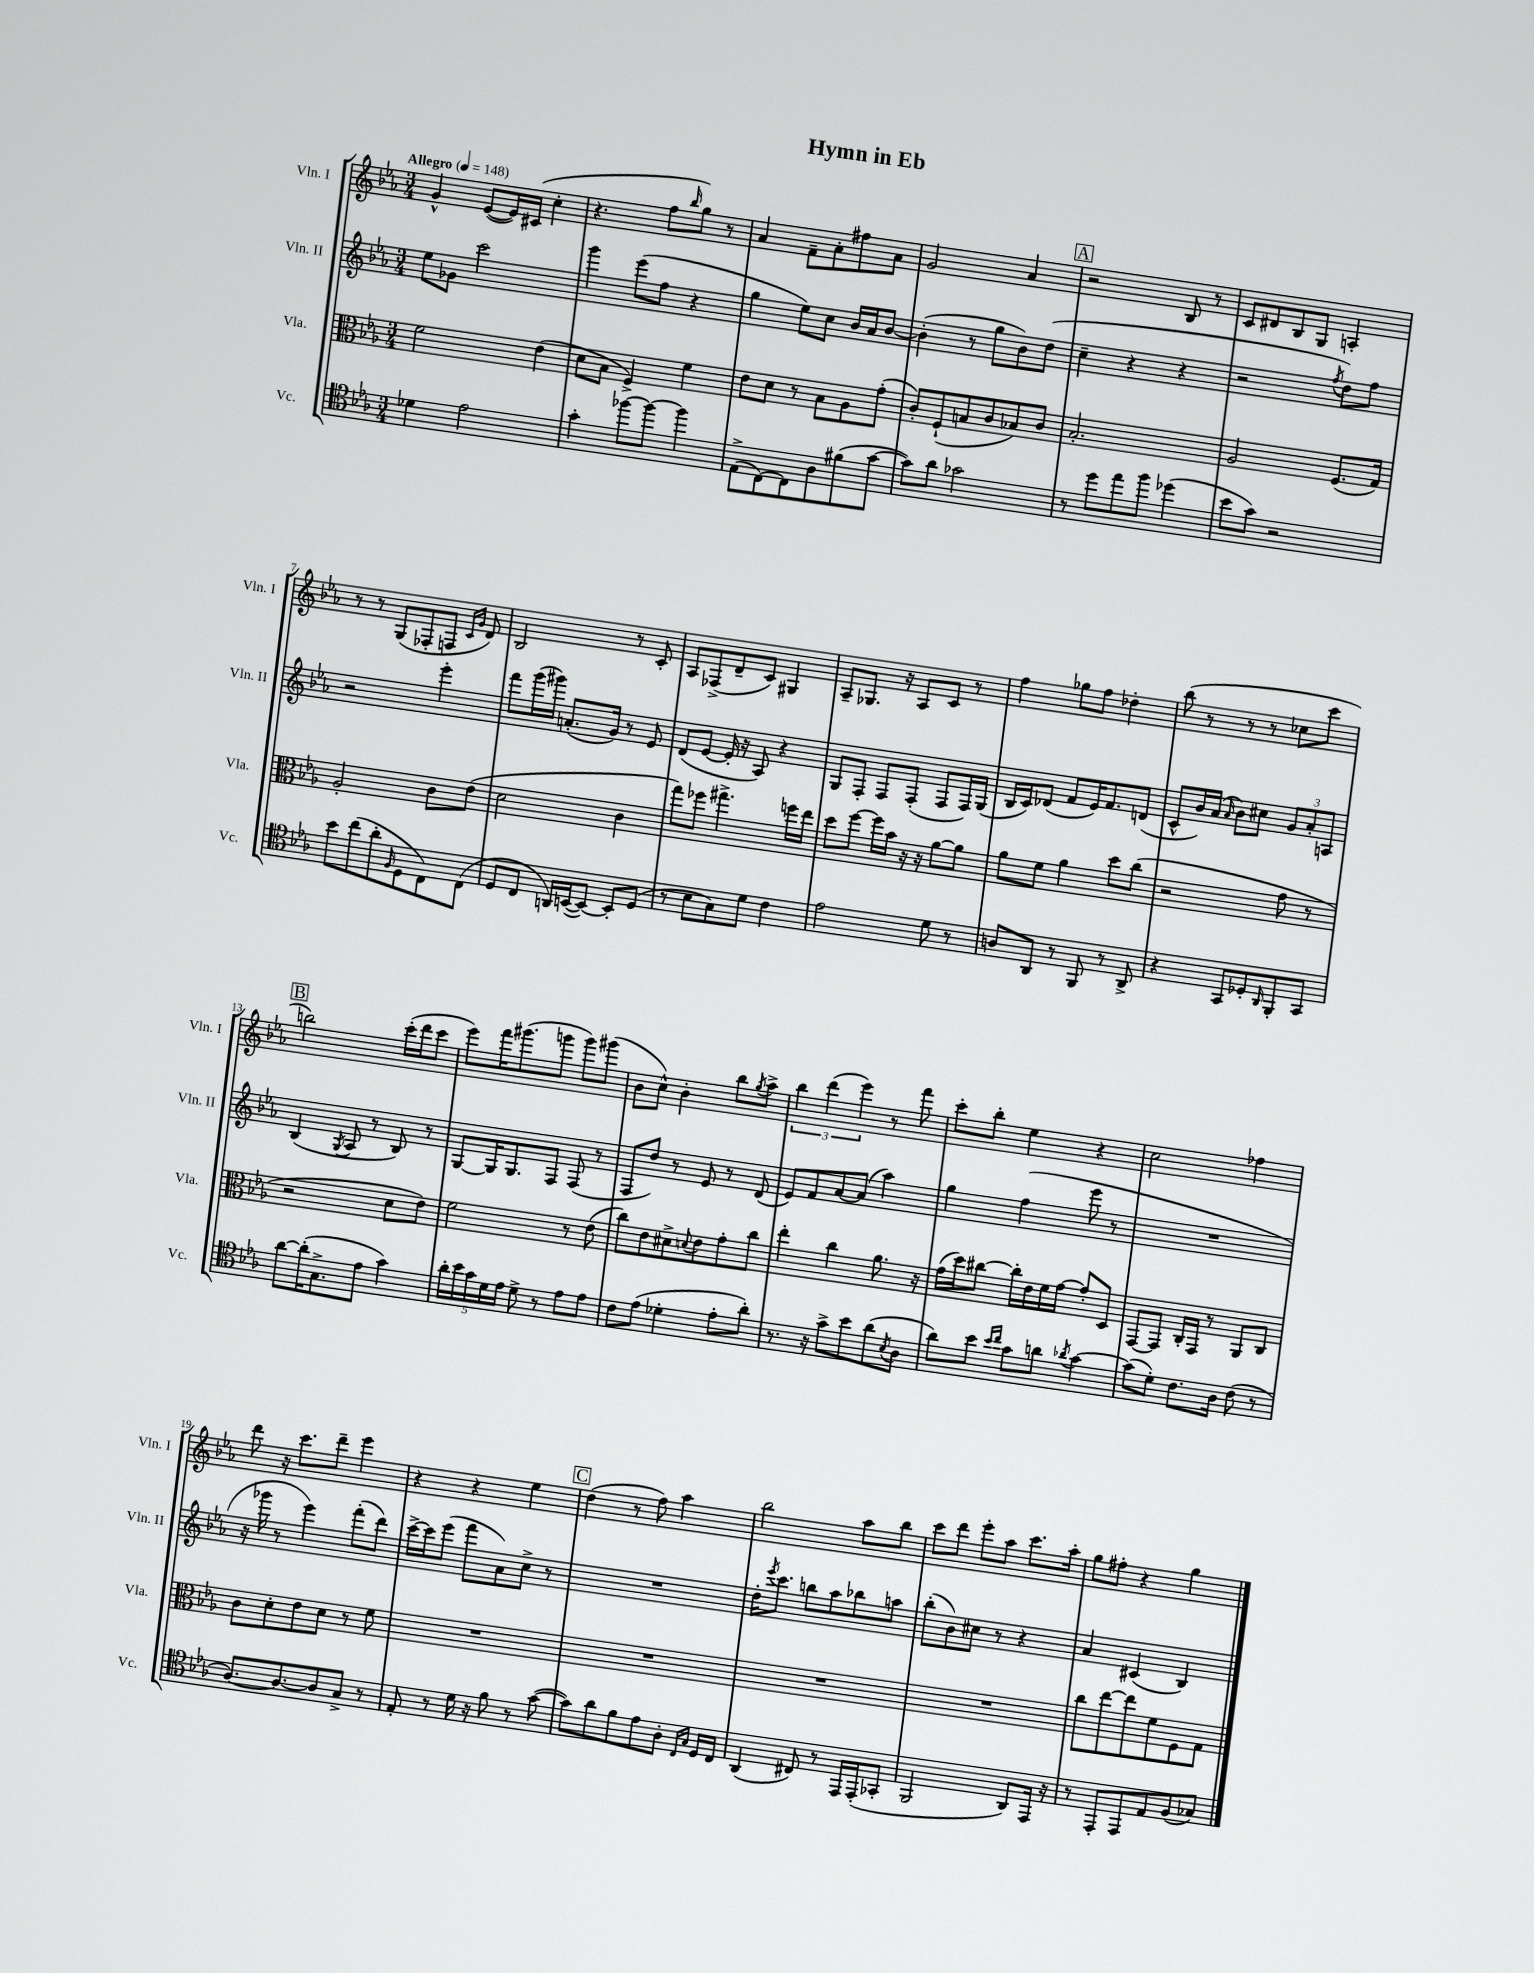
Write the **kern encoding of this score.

**kern	**kern	**kern	**kern
*part4	*part3	*part2	*part1
*staff4	*staff3	*staff2	*staff1
*I"Vc.	*I"Vla.	*I"Vln. II	*I"Vln. I
*I'Vc.	*I'Vla.	*I'Vln. II	*I'Vln. I
*clefC4	*clefC3	*clefG2	*clefG2
*k[b-e-a-]	*k[b-e-a-]	*k[b-e-a-]	*k[b-e-a-]
*M3/4	*M3/4	*M3/4	*M3/4
*MM148	*MM148	*MM148	*MM148
=1	=1	=1	=1
!	!	!	!LO:TX:a:B:t=Allegro
4d-X\	2f\	8ee-\L	4g^^/
.	.	8g-X\J	.
2e-\	.	2ccc\	([8e-/L
.	.	.	16e-/L])
.	.	.	(16c#X/JJ
.	(4e-\	.	4cc'\
=2	=2	=2	=2
4g'\	8d\L	4ggg\	4.r
.	8B-\J	.	.
[8ff-X\L	4F^/)	(8eee-\L	.
8ff-\J_	.	8ff\J	8ff\L
.	.	.	16qqbb-/
4ff-\]	4f\	4r	8gg\J)
.	.	.	8r
=3	=3	=3	=3
(8E-^\L	8e-\L	4gg\	4a-/
[8C\)	8d\J	.	.
8C\]	8r	8ee-\L)	8f~\L
8A-\	8B-\L	8cc\J	8a-'\
(8f#X\	8A-\	16b-/LL	8ff#X\
.	.	16a-/J	.
[8g\J	(8g'\J	[8b-/J	8a-\J
=4	=4	=4	=4
8g\L])	8c'/L)	(4b-'\]	2g/
8a-\J	(8F`/	.	.
2g-X\	8Bn/	8r	.
.	8c/	8gg\L	.
.	8B-X/)	8b-\)	4a-/
.	8c/J	(8dd\J	.
!!LO:REH:place=s1:t=A
=5	=5	=5	=5
8r	2.B-'/	4cc~\	2r
8dd\L	.	.	.
8ee-\	.	4r	.
8ff\J	.	.	.
(4dd-X\	.	4r	8B-/
.	.	.	8r
=6	=6	=6	=6
8b-\L	2A-/	2r	8c/L
8g\J)	.	.	8d#X/
2r	.	.	8B-/
.	.	.	8G/J
.	.	8qff/	.
.	(8.F/L	8dd\L)	4An'/
.	.	8ff\J	.
.	16G/Jk)	.	.
!!LO:LB:g=z
=7	=7	=7	=7
8b-\L	2A-'/	2r	8r
(8cc\	.	.	8r
8a-'\	.	.	(8G/L
16qqF/	.	.	.
8D\	.	.	8F-X'/
8C\)	8c\L	4eee-'\	8Fn/J
.	.	.	16qqc/LL
.	.	.	16qqg/JJ
(8C\J	(8e-\J	.	8d/)
=8	=8	=8	=8
8D/L	2d\	8fff\L	2B-/
8C/J	.	(16ggg\L	.
.	.	16ggg#X\JJ)	.
16AAn/LL)	.	(8.an'/L	.
([16BBn/J	.	.	.
8BB/J_)	.	.	.
.	.	16g/Jk)	.
8BB'/L]	4c\	8r	8r
(8D/J	.	8e-/	8c'/
=9	=9	=9	=9
8r	8gg\L)	(8d/L	8A-/L
8B-\L	8ff-X\J	[8e-/J	(8F-X^/
8G\)	4.gg#X^\	16e-'/]	8d~/
.	.	16r	.
8d\J	.	8A-/)	8c/J)
4c\	.	4r	4G#X/
.	16ffn\LL	.	.
.	16ee-\JJ	.	.
=10	=10	=10	=10
2e-\	8dd\L	8G/L	8A-~/L
.	[8ff\J	8F'/J	8.G-X/J
.	16ff\LL]	8F/L	.
.	16b-\JJ	.	16r
.	16r	(8F'/J	8A-/L
.	16r	.	.
8d\	[8a-\L	8F/L	8c/J
8r	8a-\J]	16F/L)	8r
.	.	(16G/JJ	.
=11	=11	=11	=11
8An/L	8a-\L	16B-/LL	4ff\
.	.	16c/J)	.
8AA-/J	8f\J	(8d-X/J	.
8r	4a-\	8f/L	8gg-X\L
8FF/	.	16e-/K)	8ff\J
.	.	8.f/	.
8r	8dd\L	.	4dd-X'\
8AA-^/	(8cc\J	(8dn/J	.
=12	=12	=12	=12
4r	2r	8c^^/L	(8bb-\
.	.	16b-/L)	8r
.	.	(16a-/JJ	.
.	.	16qqa-/	.
8GG/L	.	8b-\L)	8r
8D-X'/	.	8cc#X\J	8r
16qqAA-/	.	.	.
8FF'/	8g\	12g/L	8cc-X\L
.	.	12a-'/	.
8GG/J	8r	.	8ccc\J
.	.	12An/J	.
!!LO:LB:g=z
!!LO:REH:place=s1:t=B
=13	=13	=13	=13
[8a-\L	2r	(4B-/	2bbn\)
(16a-'\K]	.	.	.
8.G^\	.	.	.
.	.	8qG/	.
.	.	8A-/	.
8e-\J	.	8r	.
4g\)	8d\L	8B-/)	(16ccc'\LL
.	.	.	16ddd\J
.	8e-\J)	8r	8ccc\J
=14	=14	=14	=14
20a-'\LL	2f\	[8G/L	8eee-\L)
20b-\	.	.	.
20g\	.	.	.
.	.	16G/K]	16fff\K
20d\	.	.	.
.	.	8.G/	(8.ggg#X\
20e-\JJ	.	.	.
8d^\	.	.	.
8r	.	8F/J	8gggn\J
8e-\L	8r	(8F/	8ggg\L)
8e-\J	(8e-\	8r	(8ggg#X\J
=15	=15	=15	=15
8c\L	8cc\L)	8F/L	8b-\L
(8e-\J	8e-\	8dd/J)	8cc^^\J)
4d-X'\	8d#X^\	8r	4b-'\
.	8qqdn/	.	.
.	8e-\	8e-/	.
8e-'\L	8g'\	8r	8bb-\L
.	.	.	8qgg/
8a-'\J)	8cc\J	(8d/	8aa-^\J
=16	=16	=16	=16
8.r	4ee-'\	8e-/L)	6bb-\
.	.	8f/	.
.	.	.	(6ddd\
16r	.	.	.
8g^\L	4cc\	[8a-/	.
.	.	.	6eee-\)
8b-\	.	(8a-/J]	.
(8a-\	8.a-\	4aa-\)	8r
8qB-/	.	.	.
8A-\J	.	.	8fff\
.	16r	.	.
=17	=17	=17	=17
8a-\L)	(16g\LL	4gg\	8ccc'\L
.	16dd\J)	.	.
8b-\J	[8cc#X\J	.	8bb-'\J
16qqb-/LL	.	.	.
16qqcc/JJ	.	.	.
8g\L	16cc#'\LL]	(4ff\	4ee-\
.	16e-\	.	.
8an\J	16f\	.	.
.	[16g\JJ	.	.
8qa-X/	.	.	.
[4g\	8g'/L]	8eee-\	4r
.	8D/J	8r	.
=18	=18	=18	=18
(8g\L]	[8GG/L	2.r	2cc\
8d'\J)	8GG/J]	.	.
8.c\L	16C'/LL	.	.
.	16GG/JJ	.	.
.	8r	.	.
16A-\Jk	.	.	.
(8c\	8AA-/L	.	4ff-X\
8r	8C/J	.	.
!!LO:LB:g=z
=19	=19	=19	=19
[8.A-/L)	8c\L	16r	8ddd\
.	.	16ggg-X\	.
.	8d'\	8r	16r
8.A-/_	.	.	8.ccc\L
.	8e-\	4eee-\)	.
8A-/]	8d\J	.	8ddd~\J
8G^/J	8r	(8fff'\L	4eee-\
8r	8f\	8ddd\J)	.
=20	=20	=20	=20
8E-'/	2.r	[16ccc^\LL	4r
.	.	16ccc\J]	.
8r	.	(8eee-\J	.
16d\	.	8fff\L	4r
16r	.	.	.
8f\	.	8a-\)	.
8r	.	8cc^\J	4ee-\
([8g\	.	8r	.
!!LO:REH:place=s1:t=C
=21	=21	=21	=21
8g\L])	2.r	2.r	(4dd\
8a-\	.	.	.
8f\	.	.	8r
8e-\	.	.	8ff\)
8A-'\J	.	.	4aa-\
16qqC/LL	.	.	.
16qqG/JJ	.	.	.
16D/LL	.	.	.
16C/JJ	.	.	.
=22	=22	=22	=22
(4AA-/	2.r	16dd'\KL	2bb-\
.	.	8qeee-/	.
.	.	8.ccc\J	.
8C#X/)	.	8bbn\L	.
8r	.	8aa-\	.
16EE-/LL	.	8bb-X\	8aa-\L
(16EE-'/J	.	.	.
8GG-X'/J	.	8aan\J	8bb-\J
=23	=23	=23	=23
2FF/	2.r	(8bb-'\L	8ccc\L
.	.	8b-\)	8ddd\J
.	.	8cc#X\J	8eee-'\L
.	.	8r	8aa-\J
8AA-/L)	.	4r	8.ccc\L
16EE-/Jk	.	.	.
16r	.	.	16aa-'\Jk
=24	=24	=24	=24
8r	8cc\L	4a-/	8gg\L
8EE-'/L	[8ee-\	.	8ff#X'\J
8EE-/	8ee-\]	(4c#X/	4r
8E-/	8f\	.	.
(8F/	8F\	4B-/)	4gg\
8G-X/J)	8G\J	.	.
==	==	==	==
*-	*-	*-	*-
